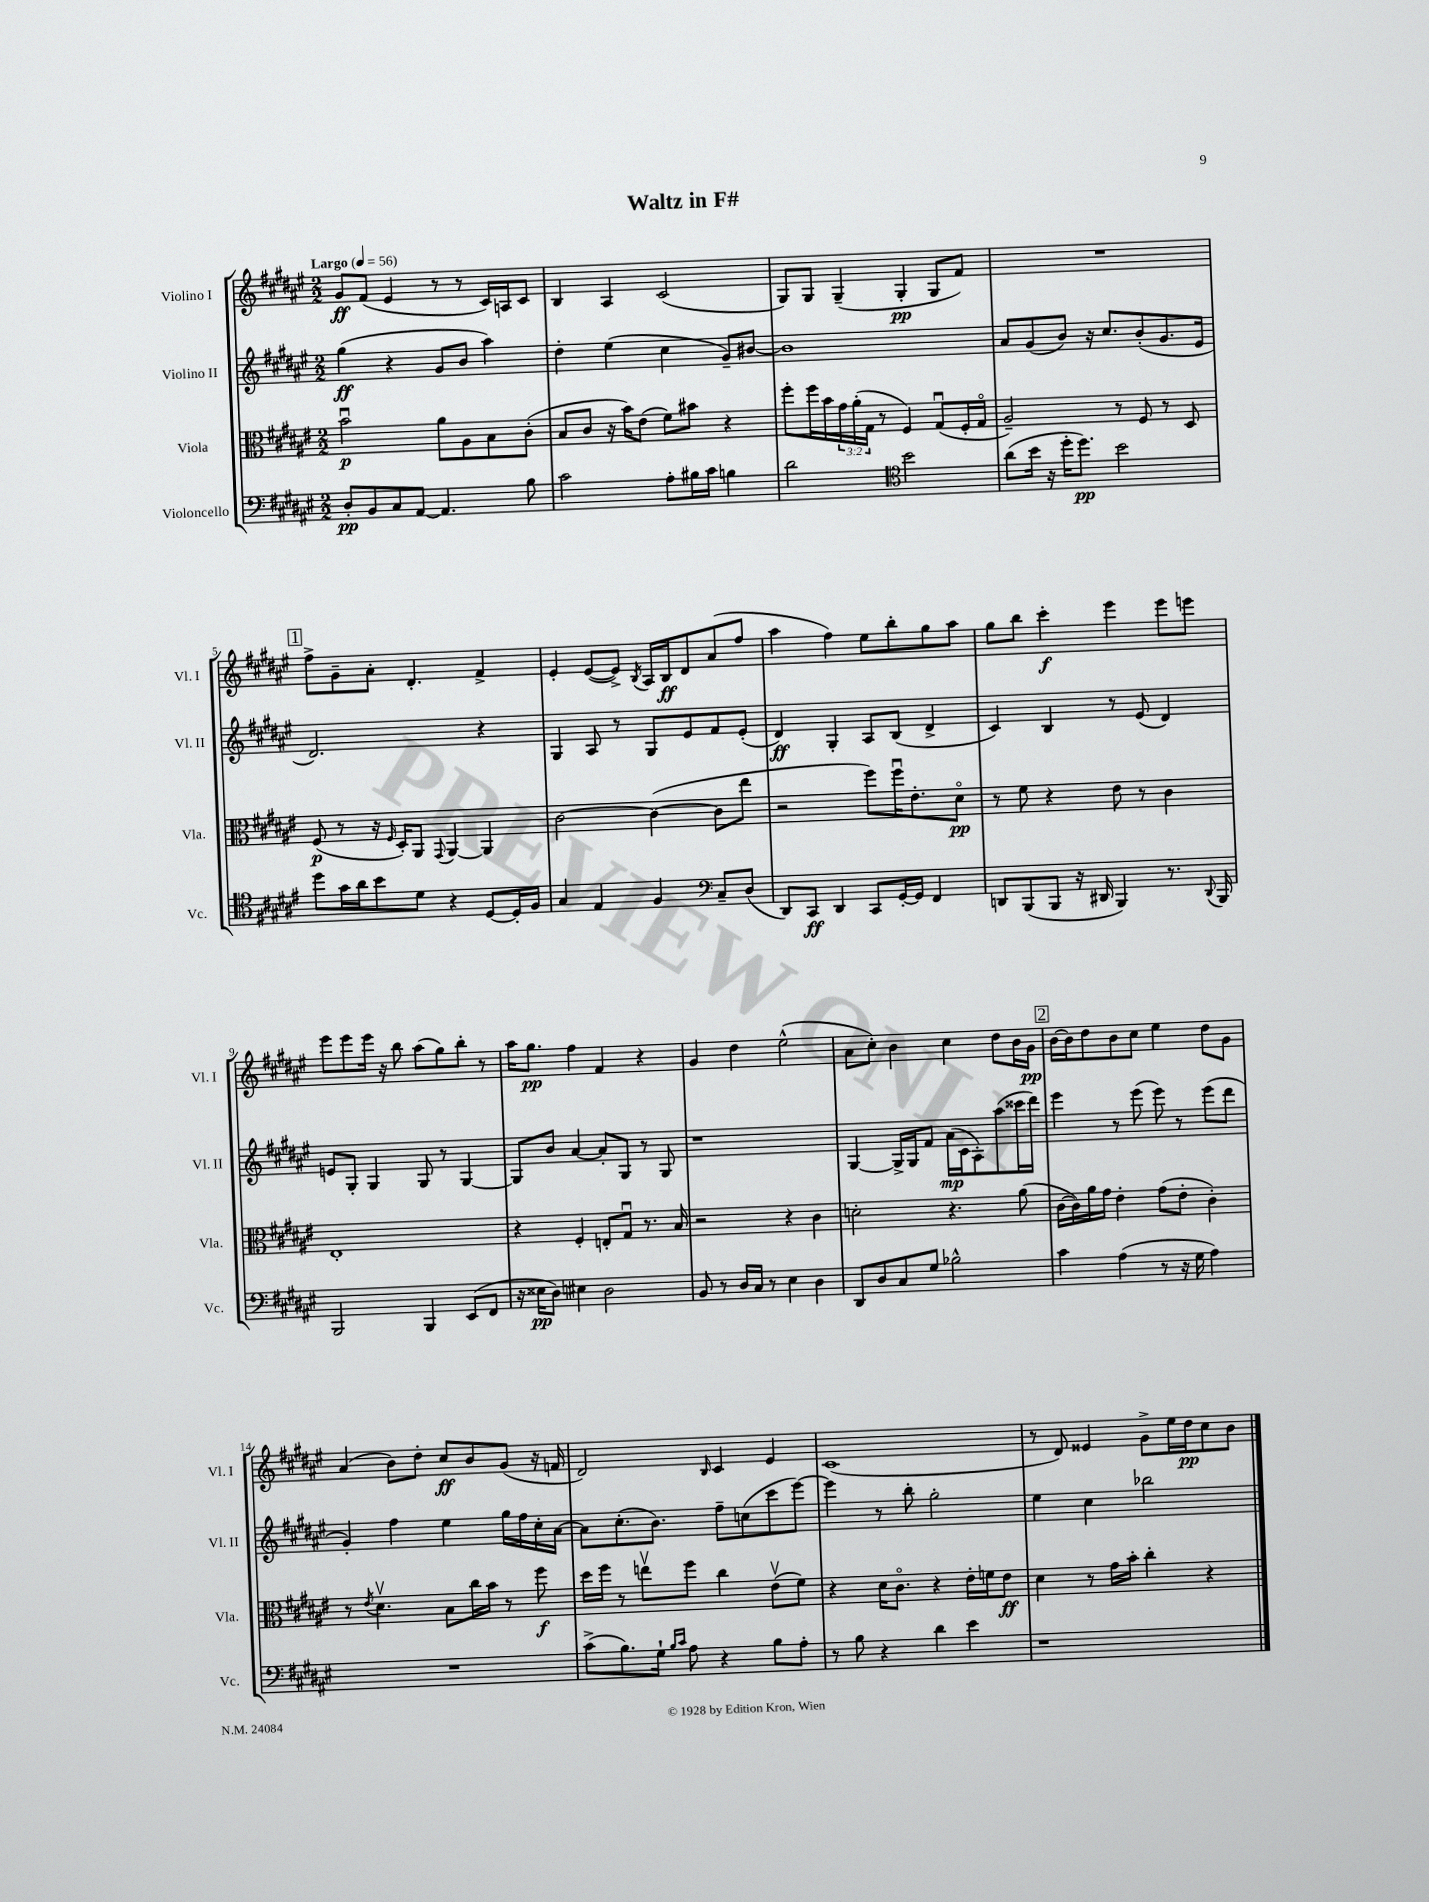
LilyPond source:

\header { title = "Waltz in F#" }
<<
\new StaffGroup <<
\new Staff = "s0" \with { instrumentName = "Violino I" shortInstrumentName = "Vl. I" } {
    \clef treble \key fis \major \numericTimeSignature \time 2/2 \tempo "Largo" 4 = 56
    gis'8\ff fis'8( eis'4 r8 r8 cis'16) a16 cis'8 |
    b4 ais4 cis'2( |
    gis8) gis8 gis4--( gis4-.\pp gis8 fis'8) |
    R1 |
    \mark \markup { \box "1" } fis''8-> gis'8-- ais'8-. dis'4.-. fis'4-> |
    eis'4-. eis'8~( eis'8->) \acciaccatura { b8 } ais16 b16\ff dis'8 ais'8( fis''8 |
    ais''4 fis''4) eis''8 b''8-. gis''8 ais''8 |
    gis''8 b''8 cis'''4-.\f eis'''4 eis'''8 e'''8 |
    eis'''8 eis'''8 eis'''16 r16 b''8 ais''8( gis''8) b''8-. r8 |
    ais''16 gis''8.\pp fis''4 fis'4 r4 |
    gis'4 dis''4 eis''2-^( |
    ais'8 cis''8-.) b'4 cis''4 dis''8 b'16 gis'16\pp |
    \mark \markup { \box "2" } b'16~ b'16 dis''8 b'8 cis''8 eis''4 dis''8 gis'8 |
    ais'4( b'8) dis''8-. cis''8\ff b'8 gis'8( r16 f'16 |
    dis'2) \grace { b16 } cis'4 eis'4 |
    cis'1( |
    r8 dis'8) eisis'4 gis'8-> eis''16 dis''16\pp cis''8 b'8 \bar "|." |
}
\new Staff = "s1" \with { instrumentName = "Violino II" shortInstrumentName = "Vl. II" } {
    \clef treble \key fis \major \numericTimeSignature \time 2/2
    gis''4\ff( r4 gis'8 b'8 ais''4) |
    dis''4-. eis''4( cis''4 gis'8--) bis'8~ |
    bis'1 |
    ais'8 gis'8( b'8) r16 cis''8. b'8-.( gis'8. eis'16 |
    \mark \markup { \box "1" } dis'2.) r4 |
    gis4 ais8 r8 gis8 eis'8 fis'8 eis'8-.( |
    dis'4\ff) gis4-. ais8 b8( dis'4-> |
    cis'4) b4 r8 eis'8( dis'4) |
    e'8 gis8-. gis4 gis8 r8 gis4~ |
    gis8 b'8 ais'4~ ais'8-. gis8 r8 gis8 |
    r1 |
    gis4~ gis16-> gis16 fis'8 ais'16\mp( cis'16 ais8-.) ais''8( cisis'''16 dis'''16) |
    \mark \markup { \box "2" } eis'''4 r8 eis'''8( eis'''8) r8 eis'''8( dis'''8 |
    gis'4-.) fis''4 eis''4 gis''16 fis''16 cis''16-. ais'16~ |
    ais'8 cis''8.-.( b'8.) fis''8-- c''8( cis'''8 eis'''8~) |
    eis'''4 r8 b''8-. gis''2-. |
    eis''4 cis''4 bes''2 \bar "|." |
}
\new Staff = "s2" \with { instrumentName = "Viola" shortInstrumentName = "Vla." } {
    \clef alto \key fis \major \numericTimeSignature \time 2/2 \override Staff.TupletNumber.text = #tuplet-number::calc-fraction-text
    b'2\downbow\p ais'8 ais8 b8 cis'8-.( |
    b8 cis'8 r16 b'16) eis'8( fis'8) bis'8 r4 |
    fis''8-. fis''16 b'16 \tuplet 3/2 { gis'16 ais'16-.( gis16 } r8 fis4) gis8\downbow( fis16-. gis16\flageolet |
    ais2--) r8 fis8 r8 dis8 |
    \mark \markup { \box "1" } fis8\p( r8 r16 \grace { fis16 } dis16-.) ais,8 \appoggiatura { gis,8 } ais,4~ ais,4 |
    cis'2~ cis'4~( cis'8 eis''8 |
    r2 fis''8) fis''16\downbow eis'8.-. dis'8\flageolet\pp |
    r8 fis'8 r4 eis'8 r8 cis'4 |
    eis1-. |
    r4 fis4-. e8-. gis8\downbow r8. b16 |
    r2 r4 cis'4 |
    d'2-. r4. ais'8( |
    \mark \markup { \box "2" } cis'16~ cis'16) ais'16 gis'16 eis'4-. gis'8( eis'8-. cis'4-.) |
    r8 \acciaccatura { eis'8 } dis'4.\upbow b8 cis''16 b'16 r8 fis''8\f |
    dis''16 fis''16 r8 e''8\upbow fis''8 cis''4 eis'8\upbow( fis'8) |
    r4 dis'16 cis'8.\flageolet r4 eis'16-. f'16 eis'8\ff |
    dis'4 r8 gis'16 b'16-. cis''4-. r4 \bar "|." |
}
\new Staff = "s3" \with { instrumentName = "Violoncello" shortInstrumentName = "Vc." } {
    \clef bass \key fis \major \numericTimeSignature \time 2/2
    dis8-.\pp b,8 cis8 ais,8~ ais,4. b8 |
    cis'2 ais8-. bis16 cis'16 b4 |
    dis'2 \clef tenor b'2 |
    ais'8( b'16 r16 dis''16-. dis''8.\pp) b'2 |
    \mark \markup { \box "1" } dis''8 gis'16 ais'16 b'8 dis'8 r4 dis8~ dis16-. fis16 |
    gis4 eis4 fis4 \clef bass cis8-- dis8( |
    dis,8) cis,8\ff dis,4 cis,8 gis,16~-. gis,16 fis,4 |
    d,8 b,,8( b,,8 r16 dis,16 b,,4) r8. \appoggiatura { dis,8 } b,,16 |
    b,,2 b,,4 eis,8( fis,8 |
    r16 eisis16\pp dis8) eis4 dis2 |
    b,8 r8 dis16 cis16 r8 eis4 dis4 |
    dis,8 dis8 cis8 gis8 bes2-^ |
    \mark \markup { \box "2" } cis'4 ais4( r8 r16 gis16 ais4) |
    R1 |
    cis'8->( b8.) gis16-! \grace { b16 cis'16 } ais8 r4 b8 ais8-. |
    r8 b8 r4 dis'4 eis'4 |
    r1 \bar "|." |
}
>>
>>
